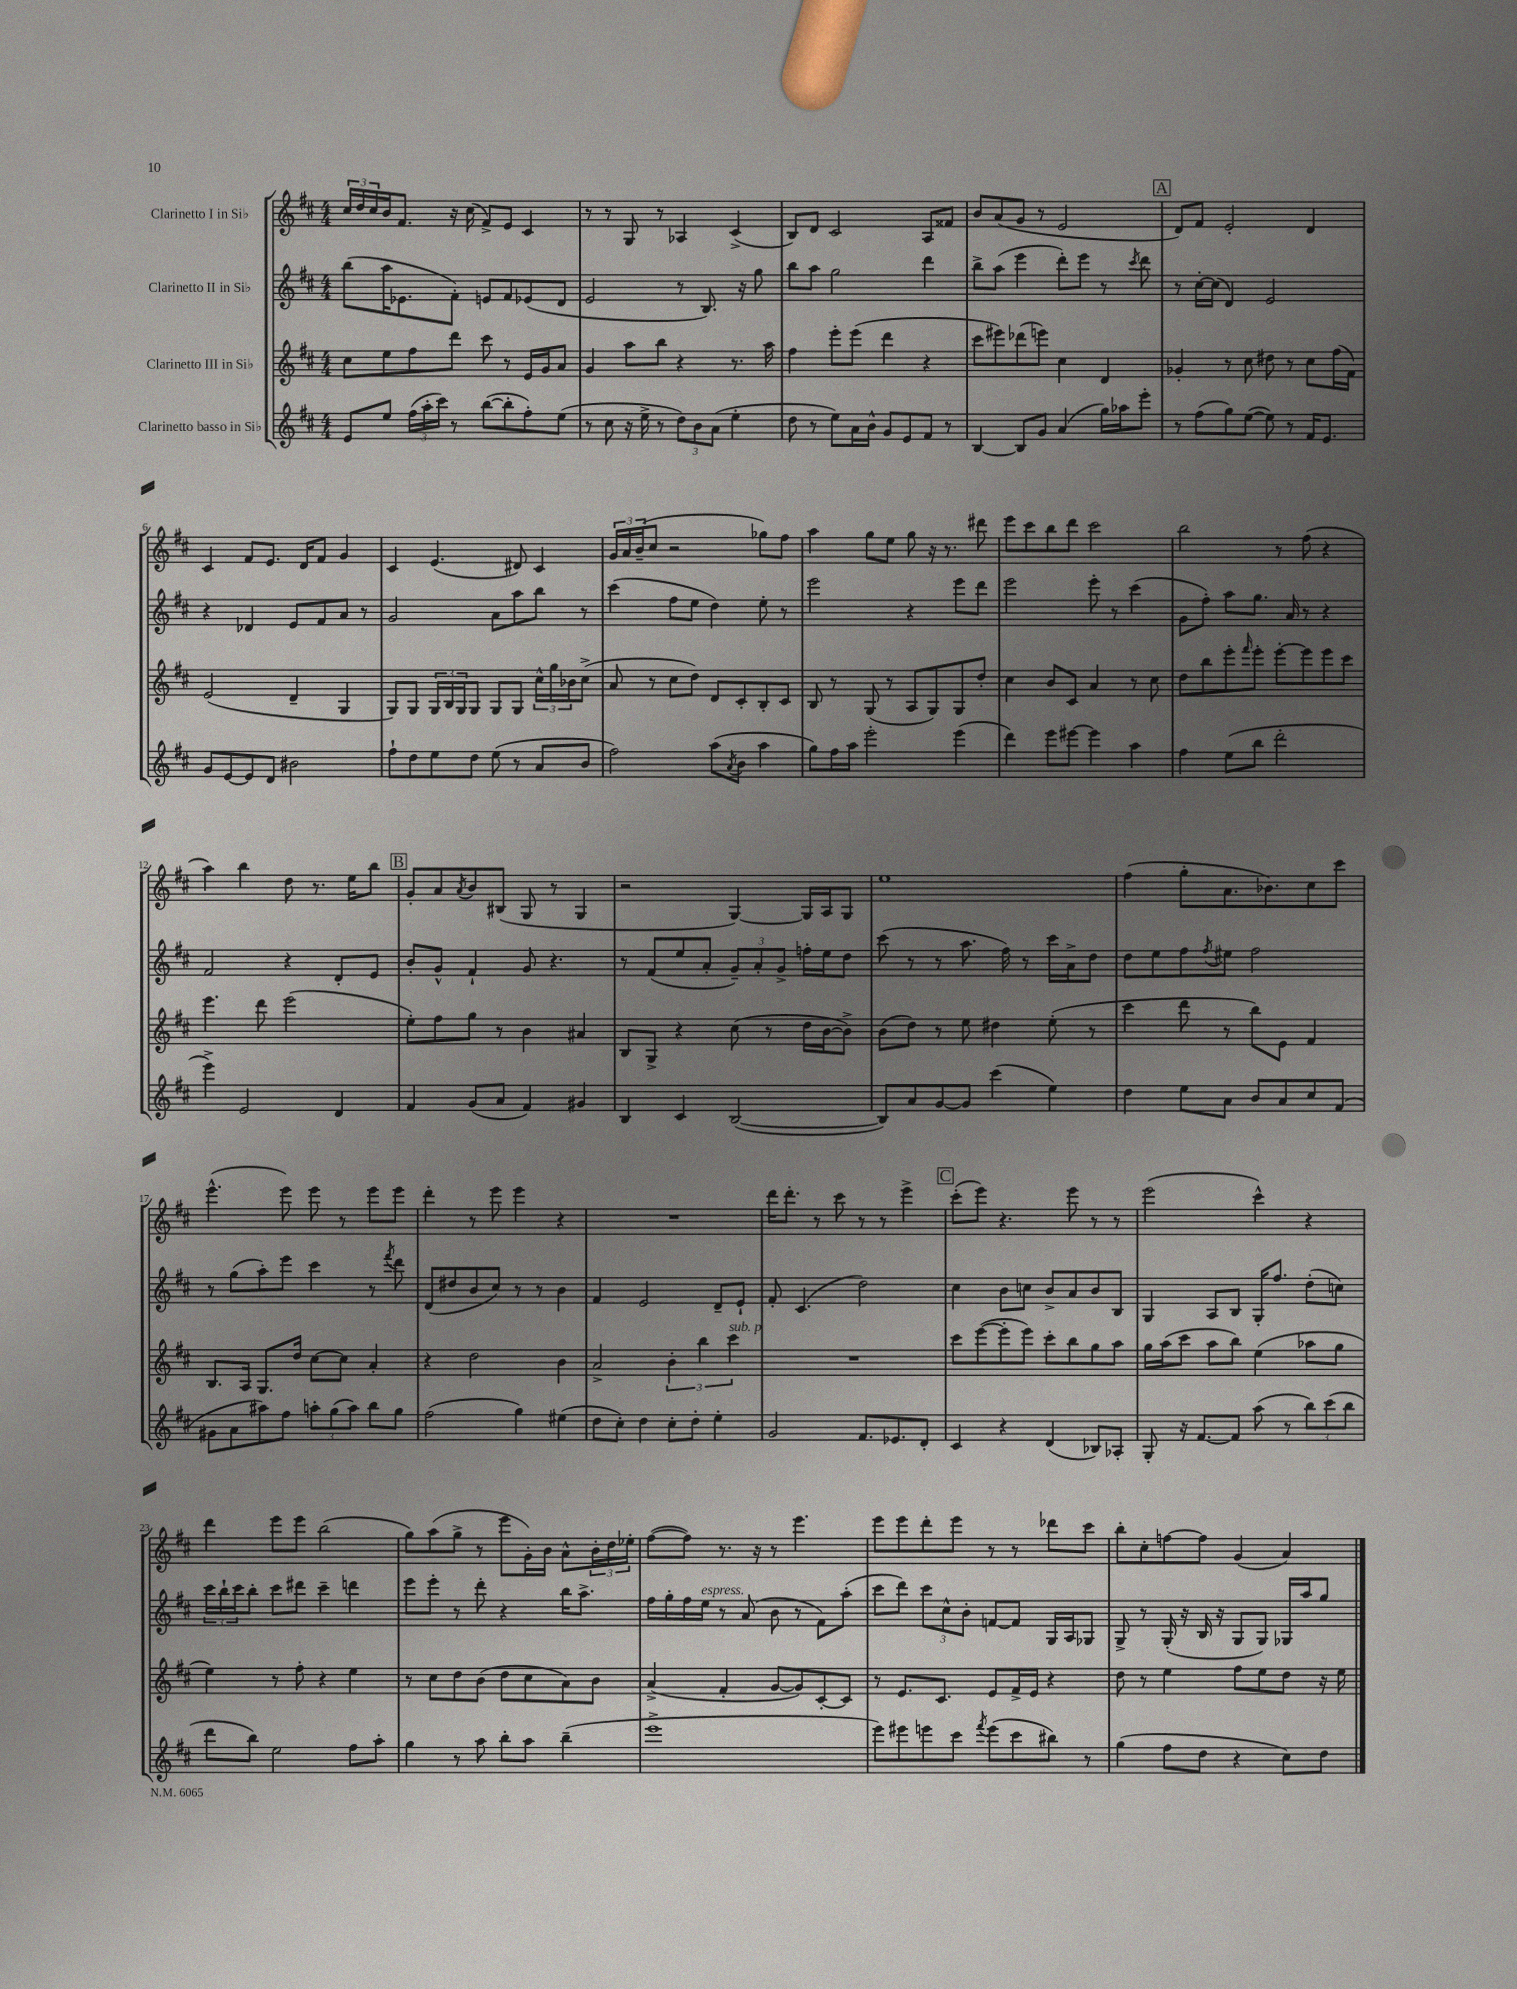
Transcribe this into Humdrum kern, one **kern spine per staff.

**kern	**kern	**kern	**kern
*part4	*part3	*part2	*part1
*staff4	*staff3	*staff2	*staff1
*I"Clarinetto basso in Si♭	*I"Clarinetto III in Si♭	*I"Clarinetto II in Si♭	*I"Clarinetto I in Si♭
*clefG2	*clefG2	*clefG2	*clefG2
*k[f#c#]	*k[f#c#]	*k[f#c#]	*k[f#c#]
*M4/4	*M4/4	*M4/4	*M4/4
=1	=1	=1	=1
8e/L	8cc#\L	(8bb\L	24cc#/LL
.	.	.	24dd/
.	.	.	24cc#/
8ee/J	8ee\	16aa\K	16b/J
.	.	8.e-X\	8.f#/J
(24ff#\LL	8ff#\	.	.
24aa'\	.	.	.
24ccc#\JJ)	.	.	.
8r	8ddd\J	8f#'\J)	16r
.	.	.	(16cc#\
([8bb\L	8ccc#\	8en/L	8f#^/L)
8bb'\]	8r	8f#/	8e/J
8ff#'\)	16e/LL	(8e-X/	4c#/
.	16g/J	.	.
(8ee\J	8a/J	8d/J	.
=2	=2	=2	=2
8r	4g/	2e/	8r
8cc#\	.	.	8r
16r	8aa\L	.	8G/
16ee^\	.	.	.
8r	8bb\J	.	8r
12dd\L)	4r	8r	4A-X/
12b\	.	.	.
.	.	8.B/)	.
(12a\J	.	.	.
4ee'\	8.r	.	(4c#^/
.	.	16r	.
.	.	8gg\	.
.	16aa\	.	.
=3	=3	=3	=3
8dd\	4ff#\	8bb\L	8B/L)
8r	.	8aa\J	8d/J
8ee\L)	8eee'\L	2gg\	2c#/
16a\L	(8eee\J	.	.
16b^^\JJ	.	.	.
8g/L	4ddd\	.	.
8e/	.	.	.
8f#/J	4r	4ddd\	8A/L
8r	.	.	8f##X/J
=4	=4	=4	=4
[4B/	8ccc#\L	8bb^\L	8b/L
.	8eee#X\)	(8aa\J	(8a/
8B/L]	(8ddd-X\	4eee\	8g/J
8g/J	8eeen\J)	.	8r
(4a/	4cc#\	8ddd'\L)	2e/
.	.	8eee\J	.
16gg\LL)	4d/	8r	.
16aa-X\J	.	.	.
.	.	8qccc#/	.
8eee'\J	.	8ddd\	.
!!LO:REH:place=s1:t=A
=5	=5	=5	=5
8r	4g-X'/	8r	8d/L)
(8ff#\L	.	[16cc#'\LL	8f#/J
.	.	(16cc#\JJ]	.
8gg\)	8r	4d/)	2e'/
([8ee\J	8cc#\	.	.
8ee\])	8dd#X\	2e/	.
8r	8r	.	.
16f#/KL	8cc#\L	.	4d/
8.e/J	.	.	.
.	(16ff#\L	.	.
.	16f#\JJ)	.	.
!!LO:LB:g=z
=6	=6	=6	=6
8g/L	(2e/	4r	4c#/
[8e/	.	.	.
8e/]	.	4d-X/	8f#/L
8d/J	.	.	8.e/J
2b#X\	4d~/	8e/L	.
.	.	.	16d/KL
.	.	8f#/	8f#/J
.	4G/	8a/J	4g/
.	.	8r	.
=7	=7	=7	=7
8ff#`\L	8G/L)	2g/	4c#/
8dd\	8G/J	.	.
8ee\	24G/LL	.	(4.e/
.	24B/	.	.
.	24G/J	.	.
8dd\J	8G/J	.	.
(8ee\	8G/L	8a\L	.
8r	8G/J	8aa\	8d#X/)
8a/L	24cc#^^\LL	8bb\J	4c#/
.	24gg\	.	.
.	24b-X\J	.	.
8b/J	(8cc#^\J	8r	.
=8	=8	=8	=8
2ff#\)	8a/	(4ccc#\	24g/LL
.	.	.	24a/
.	.	.	(24b~/J
.	8r	.	8cc#/J
.	8cc#\L	8ff#\L	2r
.	8dd\J)	8ee\J	.
(8aa\L	8d/L	4dd\)	.
8qa/	.	.	.
8b\J	8c#'/	.	.
4aa\	8B'/	8ee'\	8gg-X\L)
.	8c#/J	8r	8ff#\J
=9	=9	=9	=9
8gg\L)	8B/	2eee\	4aa\
16ff#\L	8r	.	.
16aa\JJ	.	.	.
2eee'\	(8G/	.	8gg\L
.	8r	.	8ee\J
.	8A/L	4r	8gg\
.	8G/)	.	16r
.	.	.	8.r
(4eee\	8G/	8eee\L	.
.	8dd'/J	8ddd\J	8ddd#X\
=10	=10	=10	=10
4ddd\)	4cc#\	2eee\	8eee\L
.	.	.	8ccc#\
8eee\L	8b/L	.	8bb\
[8eee#X\J	8c#/J	.	8ddd\J
4eee#\]	4a/	8eee'\	2ccc#\
.	.	8r	.
4aa\	8r	(4ccc#\	.
.	8cc#\	.	.
=11	=11	=11	=11
4ff#\	8dd\L	8g\L	2bb\
.	8bb\	8ff#'\J)	.
(8ee\L	8eee'\	8aa\L	.
.	16qqfff#/	.	.
8bb\J	8eee'\J	8.gg\J	.
2ddd'\	[8eee'\L	.	8r
.	.	16a/	.
.	8eee\]	8r	(8ff#\
.	8eee\	4r	4r
.	8ccc#\J	.	.
!!LO:LB:g=z
=12	=12	=12	=12
4eee^\)	4.eee\	2f#/	4aa\)
2e/	.	.	4bb\
.	8ddd\	.	.
.	(2eee\	4r	8dd\
.	.	.	8.r
4d/	.	8d'/L	.
.	.	.	16ee\KL
.	.	8e/J	8bb\J
!!LO:REH:place=s1:t=B
=13	=13	=13	=13
4f#/	8ee'\L)	8b'/L	8g'/L
.	8ff#\	8g^^/J	8a/
.	.	.	8qa/
(8g/L	8gg\J	4f#`/	8b/
8a/J	8r	.	(8B#X/J
4f#/)	4b\	8g/	8G/
.	.	4.r	8r
4g#X/	4a#X/	.	4G/
=14	=14	=14	=14
4B/	8B/L	8r	2r
.	8G^/J	(8f#/L	.
4c#/	4r	8ee/	.
.	.	8a'/J	.
([2B/	(8cc#\	12g~/L)	[4G/)
.	.	12a'/	.
.	8r	.	.
.	.	12g^/J	.
.	16dd\LL	16ffn'\LL	16G/LL]
.	[16b\J	16ee\J	16A/J
.	8b^\J])	8dd\J	8G/J
=15	=15	=15	=15
8B/L])	(8b\L	(8ccc#\	1ee
8a/	8dd\J)	8r	.
[8g/	8r	8r	.
8g/J]	8ee\	8.aa\	.
(4ccc#\	4dd#X\	.	.
.	.	16ff#\)	.
.	.	8r	.
4ee\)	(8ee'\	16ccc#\LL	.
.	.	16a^\J	.
.	8r	8dd\J	.
=16	=16	=16	=16
4dd\	4ccc#\	8dd\L	(4ff#\
.	.	8ee\	.
8ee\L	8ddd\	8ff#\	8gg'\L
.	.	8qff#/	.
8a\J	8r	8ee#X\J	8.a\
8b/L	8bb\L)	2ff#\	.
.	.	.	8.b-X\)
8a/	8e\J	.	.
8cc#/	4f#/	.	8cc#\
(8f#/J	.	.	8ccc#\J
!!LO:LB:g=z
=17	=17	=17	=17
8g#X\L	8.B/L	8r	(4.eee^^\
8a\	.	(8gg\L	.
.	16A/Jk	.	.
8aa#X\)	8.G/L	8aa'\)	.
8ff#\J	.	8eee\J	8eee\)
.	16dd/Jk	.	.
12aan'\L	[8cc#\L	4ccc#\	8eee\
(12gg\	.	.	.
.	8cc#\J]	.	8r
12aa\J)	.	.	.
8bb\L	4a'/	8r	8eee\L
.	.	8qfff#/	.
8gg\J	.	8ddd\	8eee\J
=18	=18	=18	=18
(2ff#\	4r	(8d/L	4ddd'\
.	.	8dd#X/	.
.	2dd\	8b/	8r
.	.	8cc#/J)	8eee\
4gg\)	.	8r	4eee\
.	.	8r	.
(4ee#X\	4b\	4b\	4r
=19	=19	=19	=19
8dd\L	2a^/	4f#/	1r
8cc#'\J)	.	.	.
4dd\	.	2e/	.
8cc#'\L	6b'\	.	.
8dd'\J	.	.	.
.	6bb\	.	.
4ee'\	.	8d~/L	.
!	!LO:TX:a:i:t=sub. p	!	!
.	6ccc#\	.	.
.	.	8e`/J	.
=20	=20	=20	=20
2g/	1r	8f#'/	16ddd\KL
.	.	.	8.ddd'\J
.	.	(4.c#/	.
.	.	.	8r
.	.	.	8ccc#\
8.f#/L	.	2dd\)	8r
.	.	.	8r
8.e-X/	.	.	.
.	.	.	4eee^\
8d'/J	.	.	.
!!LO:REH:place=s1:t=C
=21	=21	=21	=21
4c#/	8ccc#\L	4cc#\	(8ccc#'\L
.	([8eee\	.	8eee\J)
4r	8eee'\]	8b\L	4.r
.	8eee\J)	8ccn\J	.
(4d/	8ccc#'\L	8b^/L	.
.	8bb\	8a/	8eee\
8B-X/L)	8gg\	8b/	8r
8A-X'/J	8aa\J	8B/J	8r
=22	=22	=22	=22
8G'/	16gg\LL	4G/	(2eee\
.	(16aa\J	.	.
16r	8ccc#\J	.	.
[8.f#/L	.	.	.
.	8aa\L	8A/L	.
8f#/J]	8bb\J)	8B/J	.
(8aa\	(4ee\	16G'/KL	4ccc#^^\)
.	.	8.ff#/J	.
8r	.	.	.
12bb\L)	8aa-X\L	(8dd'\L	4r
(12ccc#\	.	.	.
.	8gg\J	8ccn\J)	.
12bb\J	.	.	.
!!LO:LB:g=z
=23	=23	=23	=23
8ddd\L	4ee\)	24ccc#\LL	4ddd\
.	.	24bb`\	.
.	.	24ccc#\J	.
8bb\J)	.	8bb'\J	.
2ee\	8r	8ccc#\L	8eee\L
.	8ff#'\	8ddd#X\J	8eee\J
.	4r	4ccc#~\	(2bb\
8ff#\L	4ee\	4dddn\	.
8aa'\J	.	.	.
=24	=24	=24	=24
4gg\	8r	8eee\L	8gg\L)
.	8cc#\L	8eee'\J	(8aa\
8r	8dd\	8r	8gg^\J
8aa\	(8b\J	8ddd'\	8r
8bb'\L	8dd\L	4r	8eee\L
8aa\J	8cc#\	.	16g'\L)
.	.	.	16b\JJ
(4bb~\	8a\)	16bb\KL	8a^^\L
.	.	8.aa^\J	.
.	8b\J	.	24b'\L
.	.	.	24dd\
.	.	.	24ee-X'\JJ
=25	=25	=25	=25
1eee^	(4a^/	16ff#\LL	([8ff#\L
.	.	16gg'\	.
.	.	16ff#\	8ff#\J])
!	!	!LO:TX:a:i:t=espress.	!
.	.	16ee\JJ	.
.	4f#'/	8r	8.r
.	.	(8a/	.
.	.	.	16r
.	[8g/L	8b\	8r
.	8g/])	8r	4.eee\
.	[8c#'/	8f#\L)	.
.	8c#/J]	(8aa'\J	.
=26	=26	=26	=26
8eee\L)	8r	8ccc#\L	8eee\L
8eee#X\	8.e/L	8ddd\J)	8eee\
8eeen\	.	12ccc#\L	8ddd'\
.	8.c#/J	.	.
.	.	12cc#^^\	.
8ccc#\J	.	.	8eee\J
.	.	12b'\J	.
8qfff#/	.	.	.
(8eee\L	8e/L	[8fn/L	8r
8ccc#\	16f#^/L	8f/J]	8r
.	16e/JJ	.	.
8bb#X\J)	4r	16G/LL	8ddd-X\L
.	.	16A/J	.
8r	.	8G-X/J	8ccc#\J
=27	=27	=27	=27
(4gg\	8dd\	8G^/	8bb'\L
.	8r	8r	8cc#'\
8ff#\L	4ee\	(16G'/	[8ffn\
.	.	16r	.
8dd\J	.	16B/	8ff\J]
.	.	16r	.
4r	8ff#\L	8G/L	(4g/
.	8ee\	8G/J)	.
8cc#\L)	8dd\J	16G-X/LL	4a/)
.	.	16aa/J	.
8dd\J	16r	8gg/J	.
.	16ee\	.	.
==	==	==	==
*-	*-	*-	*-
